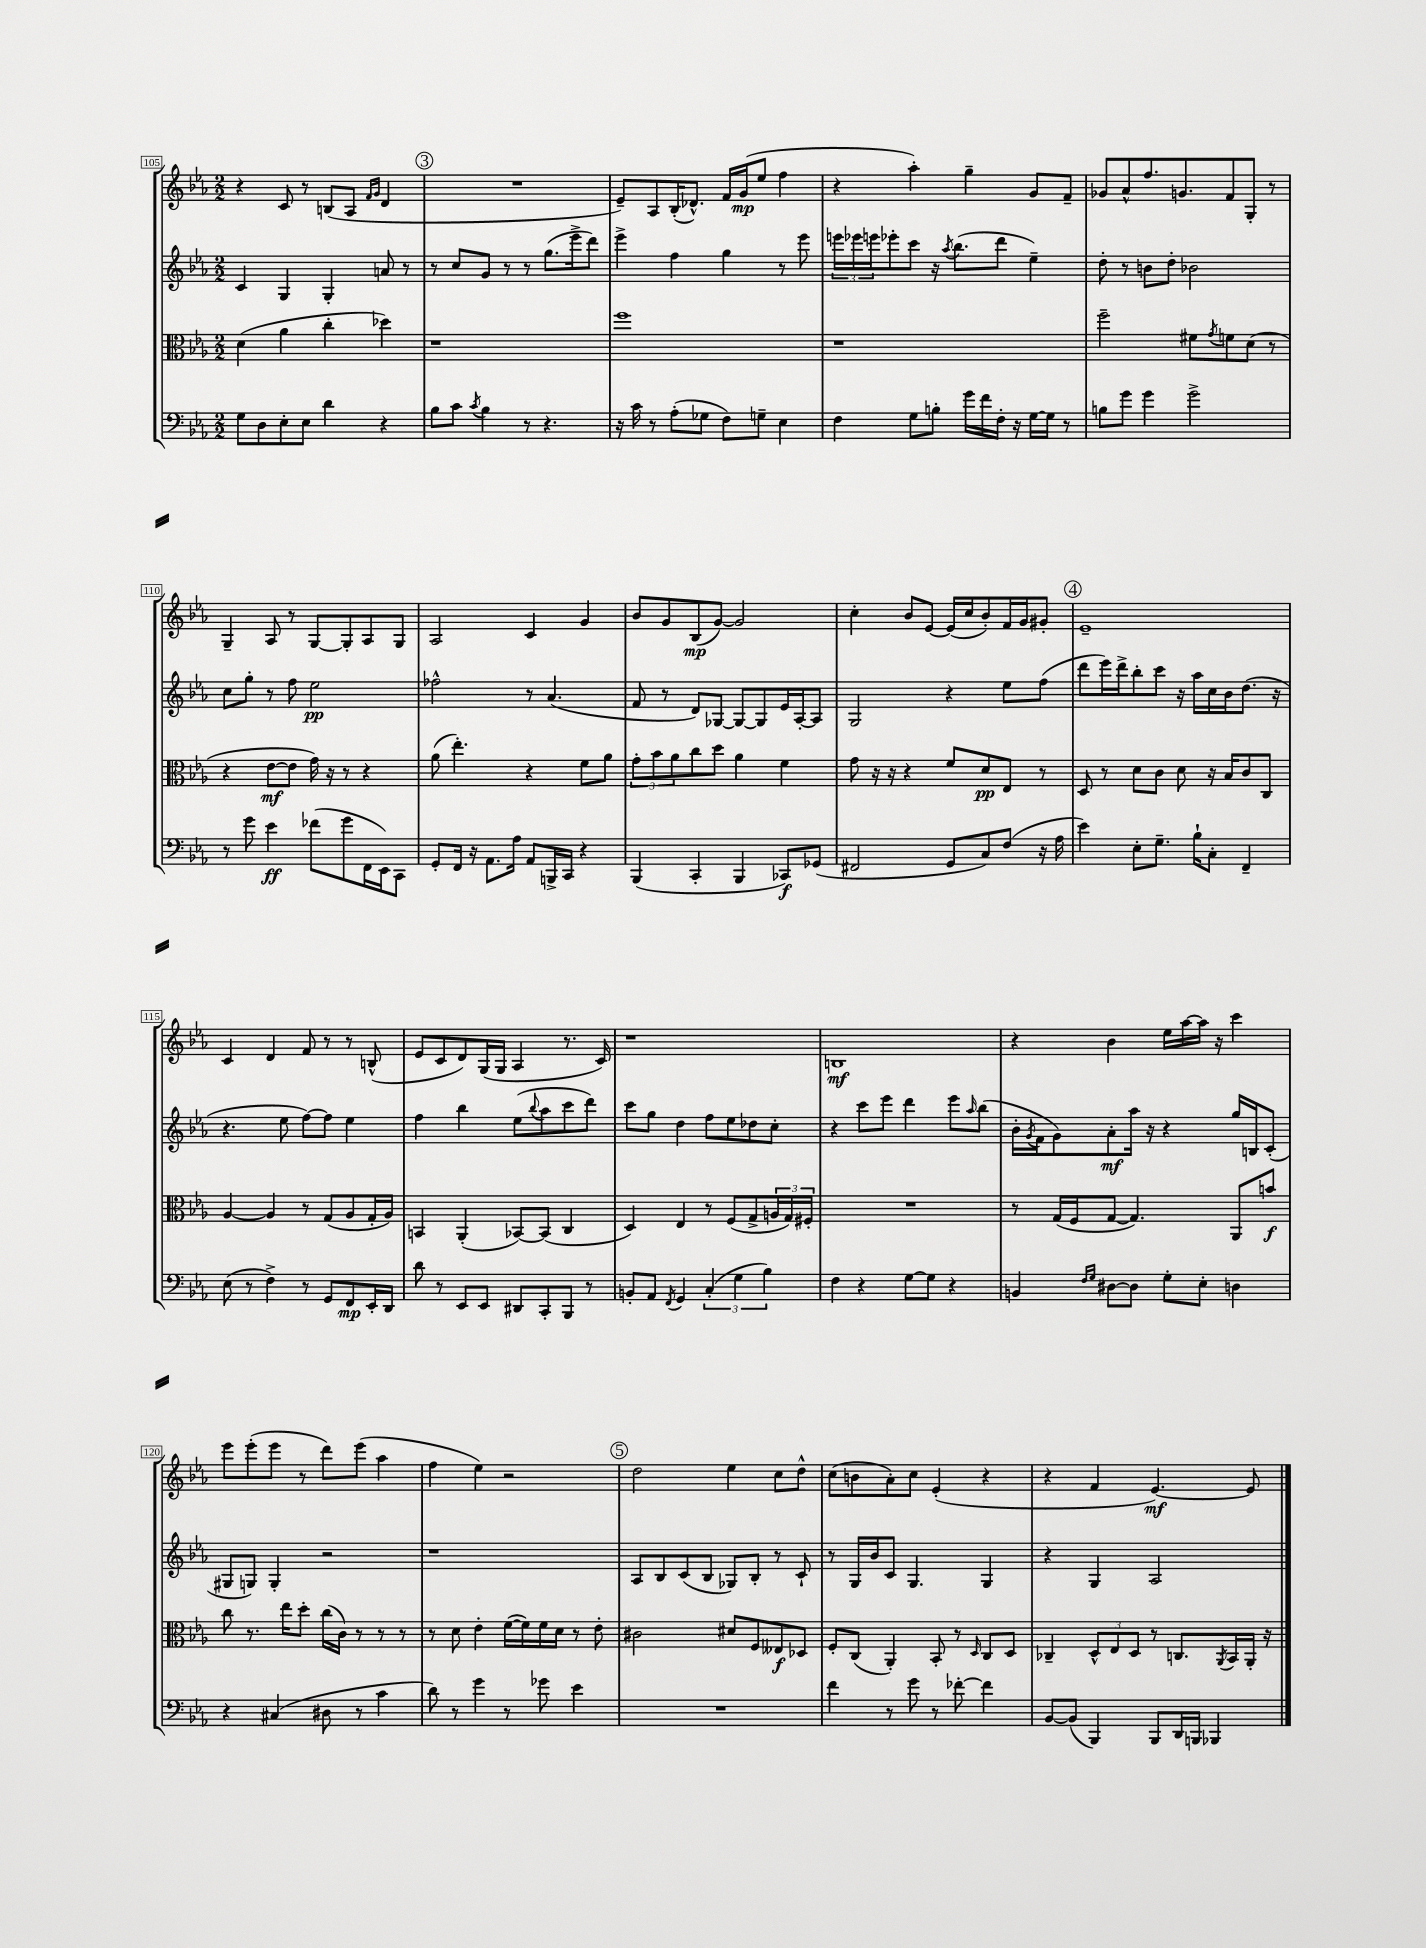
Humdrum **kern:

**kern	**kern	**kern	**kern
*staff4	*staff3	*staff2	*staff1
*clefF4	*clefC3	*clefG2	*clefG2
*k[b-e-a-]	*k[b-e-a-]	*k[b-e-a-]	*k[b-e-a-]
*M2/2	*M2/2	*M2/2	*M2/2
8G\L	(4d\	4c/	4r
8D\	.	.	.
8E-'\	4a-\	4G/	8c/
8E-\J	.	.	8r
4d\	4cc'\	4G'/	(8B/L
.	.	.	8A-/J
.	.	.	16qqf/LL
.	.	.	16qqg/JJ
4r	4dd-\)	8a/	4d/
.	.	8r	.
=	=	=	=
8B-\L	1r	8r	1r
8c\J	.	8cc/L	.
8qc/	.	.	.
4B-\	.	8g/J	.
.	.	8r	.
8r	.	8r	.
4.r	.	(8.gg\L	.
.	.	16eee-^\k	.
.	.	8ddd\J)	.
=	=	=	=
16r	1ff	4eee-^\	8e-~/L)
16c\	.	.	.
8r	.	.	8A-/
(8A-'\L	.	4ff\	(16B-'/K
.	.	.	8.d-^^/J)
8G-\J	.	.	.
8F\L)	.	4gg\	16f/LL
.	.	.	(16g/J
8G~\J	.	.	8ee-/J
4E-\	.	8r	4ff\
.	.	8eee-\	.
=	=	=	=
4F\	1r	24eee\LL	4r
.	.	24eee-\	.
.	.	24eee\J	.
.	.	8eee-'\	.
8G\L	.	8ccc\J	4aa-'\)
8B'\J	.	16r	.
.	.	8qaa-/	.
.	.	(8.bb-\L	.
16g\LL	.	.	4gg~\
16f\	.	.	.
16F'\JJ	.	8ddd\J	.
16r	.	.	.
[16G\LL	.	4ee-~\)	8g/L
16G\]JJ	.	.	.
8r	.	.	8f~/J
=	=	=	=
8B\L	2ff~\	8dd'\	8g-/L
8g\J	.	8r	8a-^^/
4g\	.	8b\L	8.ff/
.	.	8dd'\J	.
.	.	.	8.g/
2g^\	8f#\L	2b-\	.
.	8qg/	.	.
.	8f\	.	8f/
.	(8d\J	.	8G'/J
.	8r	.	8r
=	=	=	=
8r	4r	8cc\L	4G~/
8g\	.	8gg'\J	.
4e-\	[8e-\L	8r	8A-/
.	8e-\]J	8ff\	8r
(8f-\L	16g\)	2ee-\	[8G/L
.	16r	.	.
8g\	8r	.	8G'/]
16FF\L	4r	.	8A-/
16EE-\J)	.	.	.
8CC\J	.	.	8G/J
=	=	=	=
8GG'/L	(8a-\	2ff-^^\	2A-/
16FF/Jk	4.ee-'\)	.	.
16r	.	.	.
8.AA-\L	.	.	.
16A-\Jk	.	.	.
8AA-/L	4r	8r	4c/
16BBB^/L	.	(4.a-/	.
16CC/JJ	.	.	.
4r	8f\L	.	4g/
.	8a-\J	.	.
=	=	=	=
(4BBB-/	12g'\L	8f/	8b-/L
.	12b-\	.	.
.	.	8r	8g/
.	12a-\	.	.
4CC'/	8cc\	8d/L)	(8B-/
.	8dd\J	[8G-/J	[8g/J)
4BBB-/	4a-\	8G-/_L	2g/]
.	.	8G-/]	.
8CC-/L)	4f\	16e-/L	.
.	.	[16A-'/J	.
(8GG-/J	.	8A-/]J	.
=	=	=	=
2FF#/	8g\	2G/	4cc'\
.	16r	.	.
.	16r	.	.
.	4r	.	8b-/L
.	.	.	[8e-/J
8GG/L	8f/L	4r	(16e-/]LL
.	.	.	16cc/J
8C/)	8d/	.	8b-'/)
(8F/J	8E-/J	8ee-\L	16f/L
.	.	.	16g/J
16r	8r	(8ff\J	8g#'/J
16A-\	.	.	.
=	=	=	=
4e-\)	8D/	8ddd\L	1e-~
.	8r	16eee-\L)	.
.	.	16ddd^\J	.
8E-'\L	8d\L	8bb-'\	.
8.G~\J	8c\J	8ccc\J	.
.	8d\	16r	.
16B-`\LK	.	16aa-\LL	.
8C'\J	16r	16cc\	.
.	16B-/LK	16b-\J	.
4FF~/	8c/	(8.dd\J	.
.	8C/J	.	.
.	.	16r	.
=	=	=	=
(8E-\	[4A-/	4.r	4c/
8r	.	.	.
4F^\)	4A-/]	.	4d/
.	.	8ee-\	.
8r	8r	[8ff\L)	8f/
8GG/L	(8G/L	8ff\]J	8r
8FF/	8A-/	4ee-\	8r
16EE-'/L	16G'/L	.	(8B^^/
16DD/JJ	16A-/JJ)	.	.
=	=	=	=
8d\	4BB/	4ff\	8e-/L
8r	.	.	8c/
8EE-/L	(4AA-'/	4bb-\	8d/)
8EE-/J	.	.	(16G/L
.	.	.	16G/JJ
8DD#/L	[8BB-/L)	(8ee-\L	4A-/
.	.	8qqbb-/	.
8CC'/	(8BB-/]J	8aa-\	.
8BBB-/J	4C/	8ccc\	8.r
8r	.	8ddd\J)	.
.	.	.	16c/)
=	=	=	=
8BB'/L	4D/)	8ccc\L	1r
8AA-/J	.	8gg\J	.
8qFF/	.	.	.
4GG/	4E-/	4dd\	.
(6C'/	8r	8ff\L	.
.	(8F/L	8ee-\	.
6G\	.	.	.
.	8G^/	8dd-\	.
6B-\)	.	.	.
.	24A/L	8cc'\J	.
.	24G/)	.	.
.	24F#'/JJ	.	.
=	=	=	=
4F\	1r	4r	1B
4r	.	8ccc\L	.
.	.	8eee-\J	.
[8G\L	.	4ddd\	.
8G\]J	.	.	.
4r	.	8eee-\L	.
.	.	16qqaa-/	.
.	.	(8bb-\J	.
=	=	=	=
4BB/	8r	16b-'\LL	4r
.	.	8qg/	.
.	.	16f\J	.
.	(16G/LL	8g\)	.
.	16F/J	.	.
16qqF/LL	.	.	.
16qqG/JJ	.	.	.
[8D#\L	[8G/J	8a-'\	4b-\
8D#\]J	4.G/])	16aa-\Jk	.
.	.	16r	.
8G'\L	.	4r	16ee-\LL
.	.	.	[16aa-\
8E-'\J	.	.	16aa-\]JJ
.	.	.	16r
4D\	8AA-/L	16gg/LL	4ccc\
.	.	16B/J	.
.	8b/J	(8c'/J	.
=	=	=	=
4r	8cc\	8G#/L	8eee-\L
.	8.r	8G/J)	(8eee-'\
(4C#/	.	4G'/	8eee-\J
.	16ee-\LK	.	.
.	8dd'\J	.	8r
8D#\	(16cc\LL	2r	8ddd\L)
.	16c\JJ)	.	.
8r	8r	.	(8eee-\J
4c\	8r	.	4aa-\
.	8r	.	.
=	=	=	=
8d\)	8r	1r	4ff\
8r	8d\	.	.
4g\	4e-'\	.	4ee-\)
8r	([16f\LL	.	2r
.	16f\])	.	.
8g-\	16f\	.	.
.	16d\JJ	.	.
4e-\	8r	.	.
.	8e-'\	.	.
=	=	=	=
1r	2c#\	8A-/L	2dd\
.	.	8B-/	.
.	.	(8c/	.
.	.	8B-/J	.
.	8d#/L	8G-/L)	4ee-\
.	8F/	8B-'/J	.
.	8E--/	8r	8cc\L
.	8D-/J	8c`/	8dd^^\J
=	=	=	=
4f\	8F'/L	8r	(8cc\L
.	(8C/J	16G/LL	8b\
.	.	16b-/J	.
8r	4AA-'/)	8c/J	8a-'\)
8g\	.	4.G/	8cc\J
8r	8BB-'/	.	(4e-'/
[8f-'\	8r	.	.
.	16qqD/	.	.
4f-\]	8C/L	4G/	4r
.	8D/J	.	.
=	=	=	=
[8BB-/L	4C-~/	4r	4r
(8BB-/]J	.	.	.
4BBB-/)	12D^^/L	4G/	4f/
.	12E-/	.	.
.	12D/J	.	.
8BBB-/L	8r	2A-/	[4.e-/)
16DD/L	8.C/L	.	.
16BBB/JJ	.	.	.
4BBB-/	.	.	.
.	8qAA-/	.	.
.	16BB-/L	.	.
.	16AA-'/JJ	.	8e-/]
.	16r	.	.
==	==	==	==
*-	*-	*-	*-
